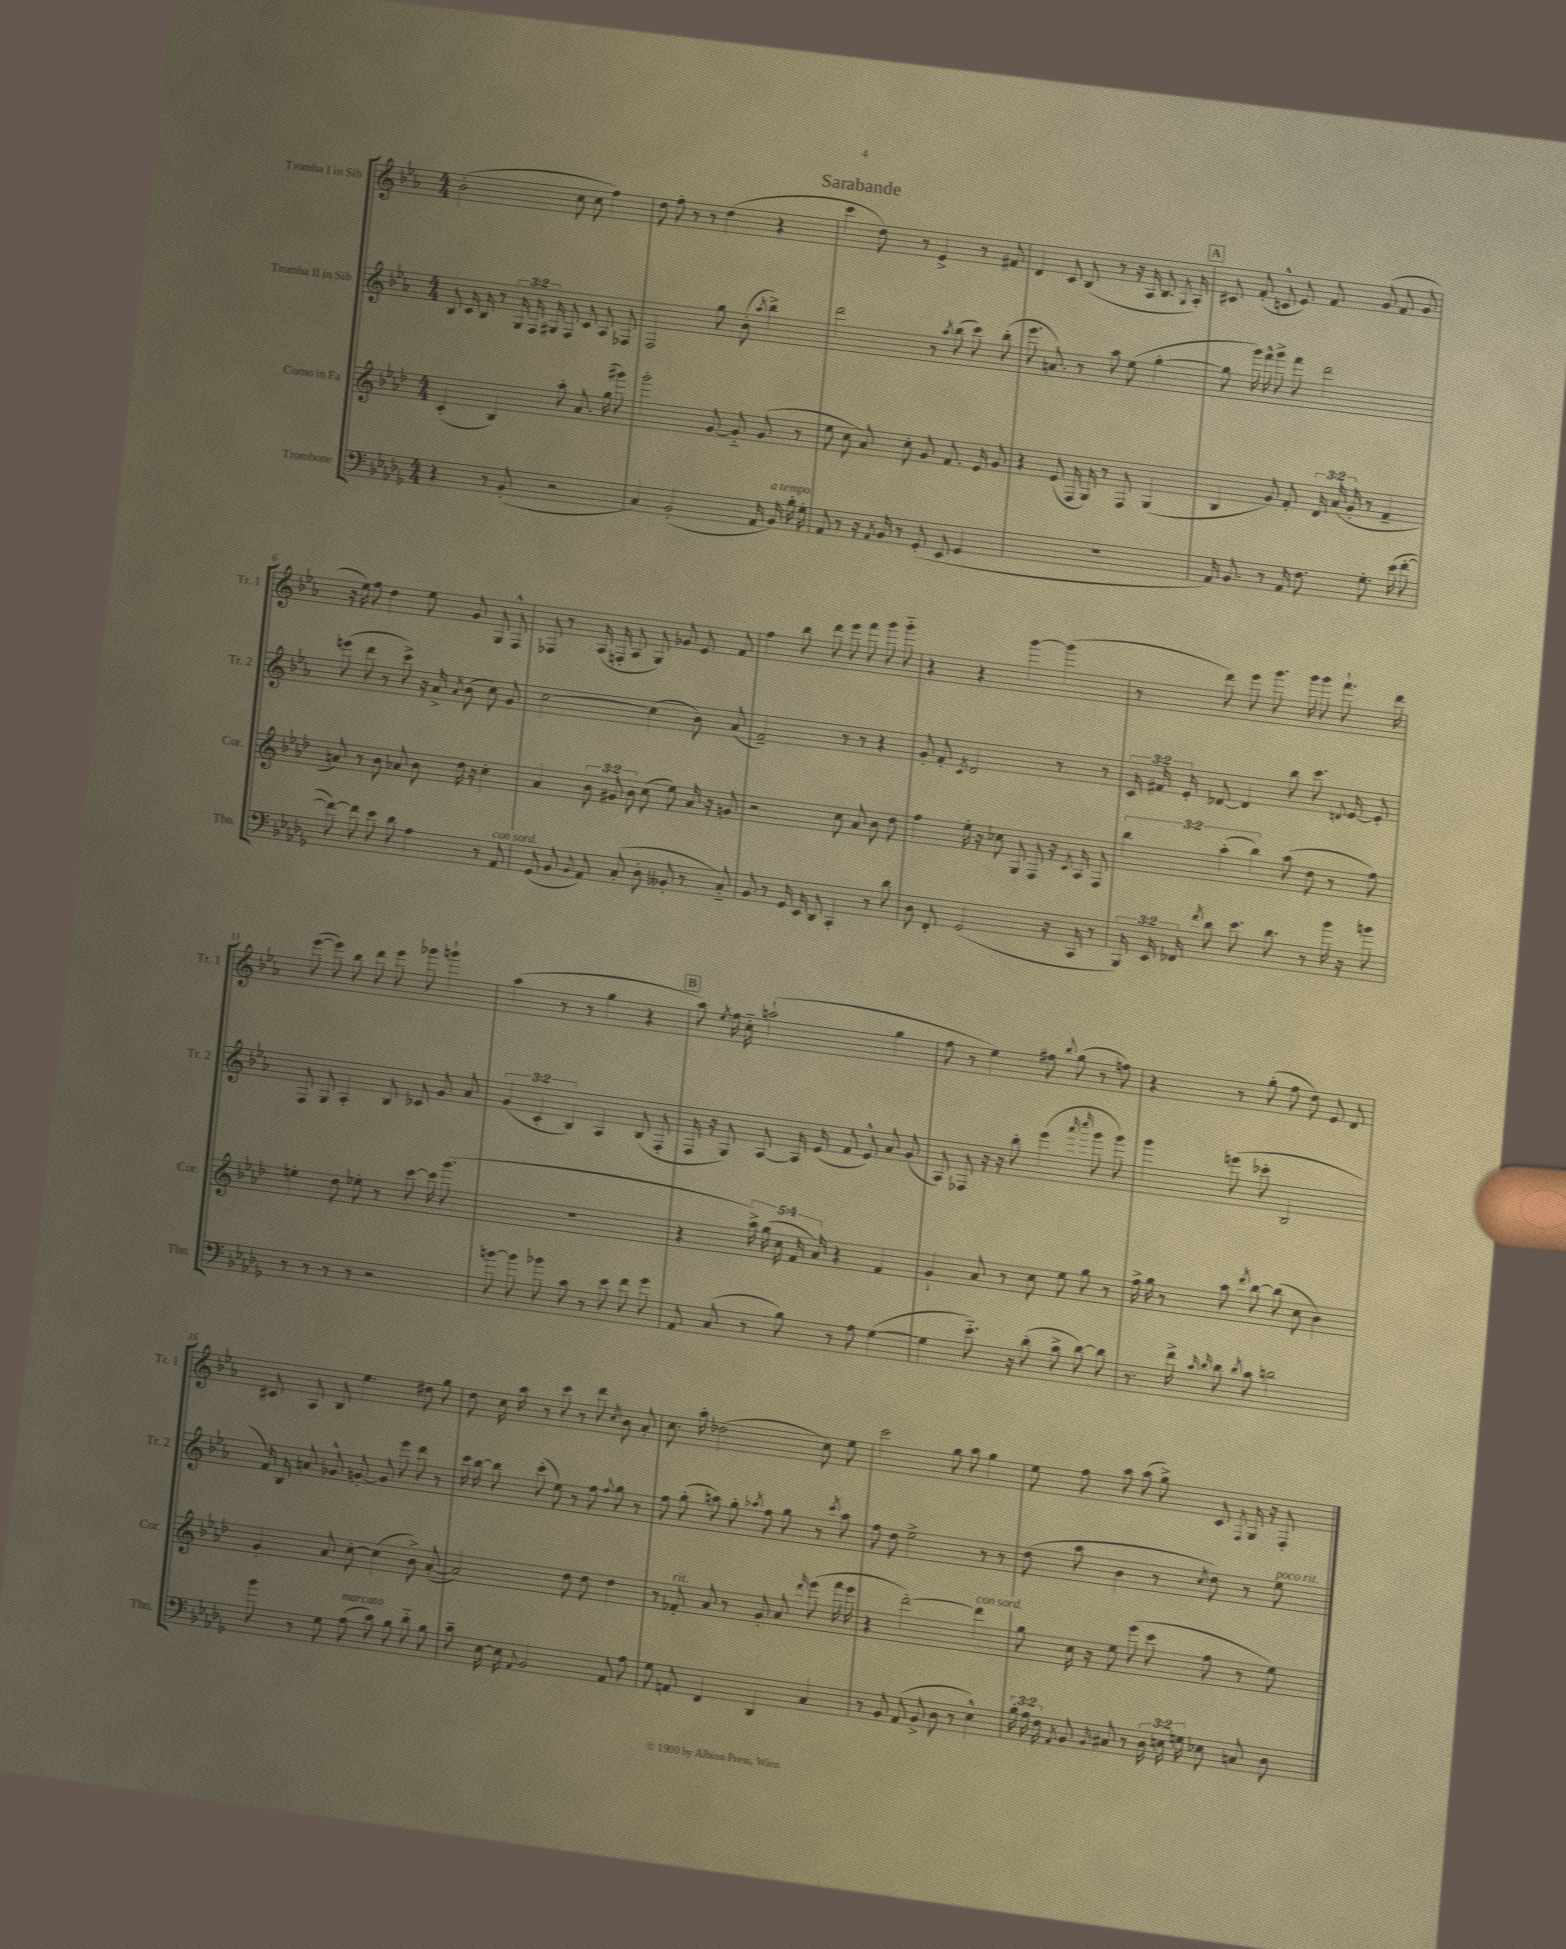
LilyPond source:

\header { title = "Sarabande" }
<<
\new StaffGroup <<
\new Staff = "s0" \with { instrumentName = "Tromba I in Sib" shortInstrumentName = "Tr. 1" } {
    \clef treble \key ees \major \numericTimeSignature \time 4/4
    \autoBeamOff bes'2-.( c''8 c''8 f''4) |
    d''8 f''8-. r8 r8 d''4( r4 |
    c'''4 d''8) r8 ees'4-> r8 fis'8 |
    d'4 c'8 bes8( r8 r16 aes16 bes8. \acciaccatura { g8 } aes16-.) |
    \mark \markup { \box "A" } cis'8 f'8-.( c'8-^ ees'8) f'8 g'8( f'8 g'8 |
    r16 ees''16) f''8 d''4 ees''8 g'8 g8 f8-^ |
    fes8 r8 aes16( f16-. aes8 g8) ges'8 ees'8 f'8 |
    f''4 bes''8 d'''8 ees'''8 f'''8 g'''8 g'''8-_ |
    r4 r4 g'''4~ g'''4( |
    r8 d'''8) ees'''8 g'''8. g'''16 g'''8 f'''8.-! d'''16 |
    ees'''8~( ees'''8) bes''8 d'''8 ees'''8 ges'''8 g'''4-! |
    aes''4( r8 r8 g''4 r4 |
    \mark \markup { \box "B" } aes''8) \acciaccatura { ees''8 } f''16 c''16-_ a''2-!( g''4 |
    f''8 r8 ees''4) fis''8 \appoggiatura { bes''8 } g''8( r8 f''8) |
    r4 r8 g''8-.( f''8 d''8) ees'8 d'8 |
    cis'8 aes8 bes8 ees''4. dis''8 g''8 |
    d''8 c''16 aes''16 r8 c'''8 r8 d'''8 \acciaccatura { c''8 } bes'8 aes'8-. |
    c''8. aes''16-. des''2( c''8) ees''8 |
    c'''2 g''8 aes''8 g''4 |
    ees''8 f''8 aes''8 aes''8( g''8->) c'8 \acciaccatura { f8 } g16 r16 f8-. \bar "|." |
}
\new Staff = "s1" \with { instrumentName = "Tromba II in Sib" shortInstrumentName = "Tr. 2" } {
    \clef treble \key ees \major \numericTimeSignature \time 4/4 \override Staff.TupletNumber.text = #tuplet-number::calc-fraction-text
    \autoBeamOff bes8 c'16 bes16 r8 \tuplet 3/2 { g16 f16 gis16 } f8 c'8 aes8 fes8 |
    f2 g''8 bes'8-.( \acciaccatura { aes''8 } bes''4->) |
    d'''2 r8 \acciaccatura { aes''8 } bes''8( c'''8) bes''8-.( |
    ees'''8. a'8.) r8 aes''8 ees''8( g''4~-. |
    \mark \markup { \box "A" } g''8 g'''16) f'''16-^ g'''8-> f'''8 d'''2 |
    e'''8( d'''8 r8 c'''8->) r16 aes'16-> \acciaccatura { aes'8 } bes'8( c''8) g'8 |
    c''2~ c''4( bes'8) aes'8( |
    f'2--) r8 r8 r4 |
    g'8-. f'8-. \acciaccatura { c'8 } d'2 r8 r8 |
    \tuplet 3/2 { c'16 fis'16 ees'16-. } des'8~ des'4 bes''8 c'''8. \appoggiatura { d'8 } ees'16~ ees'8-. |
    f8 g8 aes4-. bes8 ces'8 g'8 aes'8 |
    \tuplet 3/2 { g'4( c'4-. bes4) } aes4 bes8( f8-. |
    \mark \markup { \box "B" } f16 r16 g8) aes8~ aes16 ees'16( f'8 ees'8-^) aes'8 g'8( |
    aes8) fes8 r16 r16 bes''8-. ees'''4( \grace { aes'''16 c''''16 } g'''8 g'''8) |
    g'''4 e'''8( ces'''8-. bes2 |
    f'16) bes16 a'8 ges'8-^ g'8~-. g'8 ees'''8 d'''8 r8 |
    c'''16 bes''16~ bes''8 c'''8-.( ees''8) r8 f''8 \appoggiatura { f''8 } g''8 r8 |
    f''8 g''8-.( a''8) g''8-. \acciaccatura { aes''8 } f''8 g''8 r8 \acciaccatura { c'''8 } aes''8 |
    f''8 d''8 ees''2-> r8 r8 |
    d''8( aes''8 bes'4 r8 \acciaccatura { c''8 } d''8) r8 ees''8^\markup { \italic "poco rit." } \bar "|." |
}
\new Staff = "s2" \with { instrumentName = "Corno in Fa" shortInstrumentName = "Cor." } {
    \clef treble \key aes \major \numericTimeSignature \time 4/4 \override Staff.TupletNumber.text = #tuplet-number::calc-fraction-text
    \autoBeamOff c'4-.( bes4) aes''8-. aes'8. g''16( gis'''8) |
    g'''2-. g'8~ g'8-_ g'8( r8 |
    ees''8 c''8 aes'8) c''8-. g'8 f'8. ees'16 g'8 |
    r4 ees'8( f16 g16) r8 f8 g4( |
    \mark \markup { \box "A" } bes4 g'8) f'8-. \tuplet 3/2 { des'16 aes'16( g'16-. } r8 f'4-- |
    a'8) r8 bes'8 aes'8 bes'8 des''16 r16 c''4-. |
    aes'4 \tuplet 3/2 { bes'8 gis'8 bes'8 } c''8( ees''8) aes'16 r16 g'8 |
    r2 c''8 aes'8 bes'8 des''8 |
    f''4 ees''16-. r16 ces''8 g8 f8 r16 \acciaccatura { c'8 } aes16 f8 |
    \tuplet 3/2 { bes''4 aes''4-.( bes''4) } aes''8( des''8 r8 f''8) |
    e''4-. des''8 ees''8-. r8 c'''8~ c'''16 g'''8.( |
    R1 |
    \mark \markup { \box "B" } r4 \tuplet 5/4 { aes''16->) g''16( c''16 f'16 aes'16) } r4 f'4 |
    g'4-! aes'8 r8 c''8 ees''8 g''8 r8 |
    f''16-> g''16 r8 aes''8 \acciaccatura { des'''8 } bes''8~ bes''8( c''8 bes'4) |
    g'4-. aes'8 c''8~-. c''4( bes'8->) aes'8~-.( |
    aes'2) des''8 des''8 des''4 |
    r8 fes'8-.^\markup { \italic "rit." } aes'8 r8 g'8-. aes'8 \grace { des'''16 } ees'''8( f'''16 ees'''16 |
    r4 des'''2~-.) des'''4^\markup { \italic "con sord." } |
    g''8 c''16 r16 ees''8 ees'''8( c'''8 f''8 r8 ees''8) \bar "|." |
}
\new Staff = "s3" \with { instrumentName = "Trombone" shortInstrumentName = "Tbn." } {
    \clef bass \key des \major \numericTimeSignature \time 4/4 \override Staff.TupletNumber.text = #tuplet-number::calc-fraction-text
    \autoBeamOff r4 r8 bes,8-.( r2 |
    c4) bes,2-.( aes,16 bes,16^\markup { \italic "a tempo" }) bes16-. ges16-. |
    aes,8 r8 r16 \acciaccatura { aes,8 } bes,16 r8 ges,8-.( ees,8 ges,4 |
    R1 |
    \mark \markup { \box "A" } aes,16) bes,8. r8 aes,16 f8. ges8.-. ees'16( f'8~-. |
    f'8~) f'8 ees'8 des'8 aes4 r8 aes,8^\markup { \italic "con sord." } |
    ges,8( bes,8 \appoggiatura { bes,8 } aes,8) c8-.( des8-. beses,8-. r8 c8-_) |
    bes,8 r8 ges,16 ees,16 des,8 c,4-. r8 des'8 |
    des8 f,8-. ges,2( r16 c,16 r8 |
    \tuplet 3/2 { bes,,16) ees,16 fes,16 } \acciaccatura { f'8 } des'8 ees'8. des'8. r8 bes'16 r16 b'8 |
    r8 r8 r8 r8 r2 |
    b'8~ b'8 bes'8 c'8 r8 ees'8 f'8 ges'8 |
    \mark \markup { \box "B" } aes,8 c8( r8 bes8) r8 aes8 ges4~( |
    ges4 ees'8.-_) r16 des'8-.( c'8-> des'8~) des'8 |
    r8. f'16-> \grace { c'16 des'16 } des'8 \acciaccatura { des'8 } c'8 d'2 |
    bes'8 r8 ges8 aes8^\markup { \italic "marcato" }( c'8) bes8 des'8-_ bes8 |
    c'8-- ees16~ ees16 \appoggiatura { aes,8 } bes,2 aes,8 aes8 |
    ges8 a,8 f,4 des,4 c4 |
    r8 bes,8 aes,8( bes,8-> des8 r8 ees4-^) |
    \tuplet 3/2 { bes16-. aes16 f16 } \acciaccatura { aes,8 } bes,8 \grace { bes,16 } cis8 r8 \tuplet 3/2 { des16 e16 g16 } ees8 c8 des8 \bar "|." |
}
>>
>>
